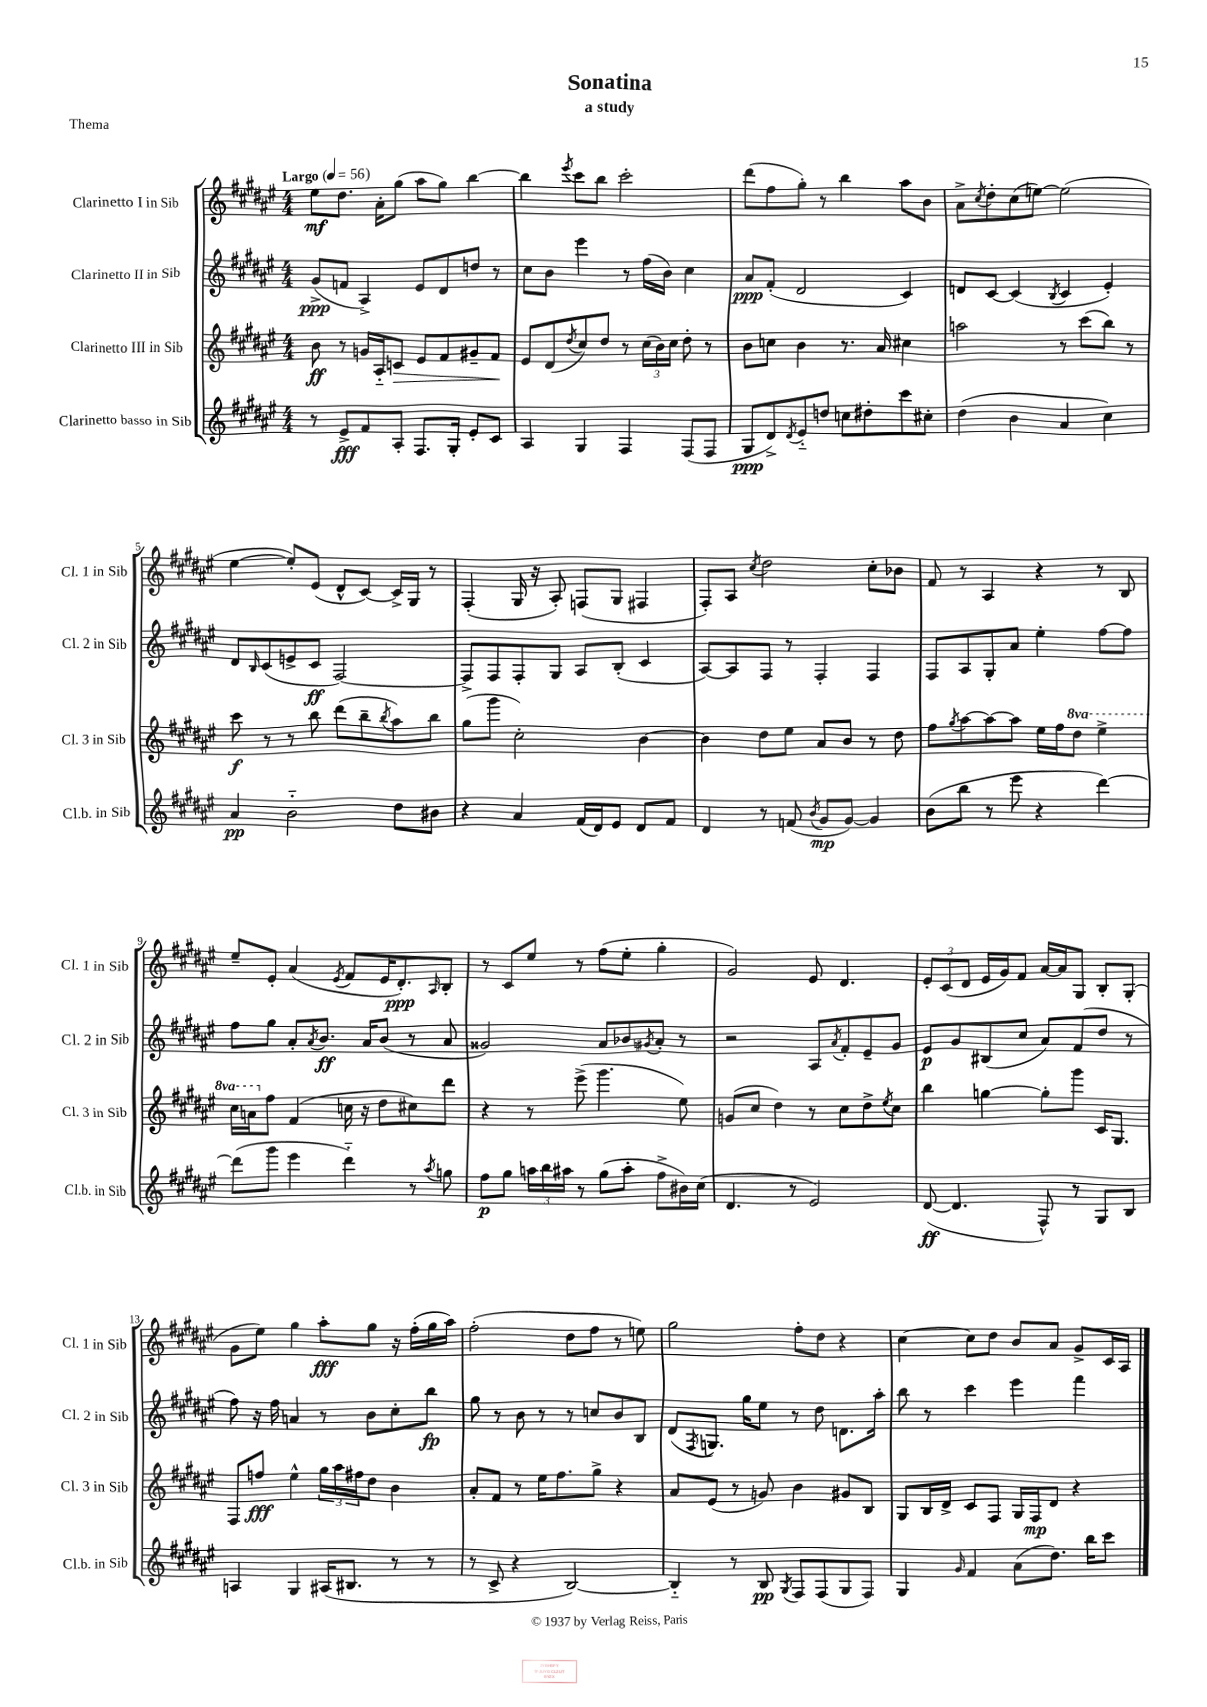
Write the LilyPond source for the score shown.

\header { title = "Sonatina" subtitle = "a study" piece = "Thema" }
<<
\new StaffGroup <<
\new Staff = "s0" \with { instrumentName = "Clarinetto I in Sib" shortInstrumentName = "Cl. 1 in Sib" } {
    \clef treble \key fis \major \numericTimeSignature \time 4/4 \tempo "Largo" 4 = 56
    eis''8\mf dis''8. ais'16-. gis''8( ais''8 gis''8) b''4~ |
    b''4 \acciaccatura { eis'''8 } cis'''8 b''8 cis'''2-. |
    dis'''8( fis''8 gis''8-.) r8 b''4 ais''8 b'8 |
    ais'8-> \acciaccatura { cis''8 } dis''8-. cis''8( e''8~) e''2( |
    eis''4~ eis''8-.) eis'8( dis'8-^ cis'8~) cis'16-> gis16 r8 |
    fis4-.( gis16 r16 ais8-.) f8( gis8 fis4 |
    fis8-.) ais8 \acciaccatura { cis''8 } dis''2 cis''8-. bes'8 |
    fis'8 r8 ais4 r4 r8 b8 |
    eis''8-- eis'8-. ais'4( \acciaccatura { eis'8 } fis'8 eis'16 dis'8.-.\ppp) \grace { ais16 } b8-. |
    r8 cis'8 eis''8 r8 fis''8( eis''8-. gis''4-. |
    gis'2) eis'8 dis'4. |
    \tuplet 3/2 { eis'8-. cis'8( dis'8 } eis'16 gis'16) fis'8 ais'16~ ais'16 gis8 b8-. gis8-.( |
    gis'8 eis''8) gis''4 ais''8-.\fff gis''8 r16 fis''16-.( gis''16 ais''16) |
    fis''2-.( dis''8 fis''8 r8 e''8) |
    gis''2 fis''8-. dis''8 r4 |
    cis''4~ cis''8 dis''8 b'8 ais'8 gis'8-> cis'16 ais16 \bar "|." |
}
\new Staff = "s1" \with { instrumentName = "Clarinetto II in Sib" shortInstrumentName = "Cl. 2 in Sib" } {
    \clef treble \key fis \major \numericTimeSignature \time 4/4
    gis'8->\ppp( f'8 ais4->) eis'8 dis'8 d''8 r8 |
    cis''8 b'8 eis'''4 r8 fis''16( b'16) cis''4 |
    ais'8\ppp fis'8-.( dis'2 cis'4) |
    d'8 cis'8~ cis'4( \acciaccatura { b8 } cis'4 eis'4-.) |
    dis'8 \grace { b16 } cis'8( e'8-> cis'8\ff fis2~) |
    fis8-> fis8 fis8-. gis8 ais8 b8-.( cis'4 |
    ais8~) ais8 fis8 r8 fis4-. fis4 |
    fis8 ais8 gis8-. ais'8 eis''4-. fis''8~ fis''8 |
    fis''8 gis''8 ais'8-. \acciaccatura { ais'8 } b'8.\ff ais'16 b'8( r8 ais'8 |
    gisis'2) ais'8 bes'8 \acciaccatura { gis'8 } ais'8-. r8 |
    r2 ais8 \acciaccatura { ais'8 } fis'8-. eis'8-- gis'8 |
    eis'8\p gis'8 bis8( cis''8 ais'8) fis'8( dis''8 r8 |
    fis''8) r16 fis''16 a'4 r8 b'8 cis''8-. b''8\fp |
    gis''8 r8 b'8 r8 r8 c''8 b'8 b8 |
    dis'8( \acciaccatura { fis8 } g8.) gis''16 eis''8 r8 dis''8 d'8. ais''16-. |
    b''8 r8 cis'''4 eis'''4 fis'''4 \bar "|." |
}
\new Staff = "s2" \with { instrumentName = "Clarinetto III in Sib" shortInstrumentName = "Cl. 3 in Sib" } {
    \clef treble \key fis \major \numericTimeSignature \time 4/4 \set Staff.ottavationMarkups = #ottavation-simple-ordinals
    b'8\ff r8 g'16 ais16-_ c'8\> eis'8 fis'8 gis'8-- fis'8\! |
    eis'8 dis'8( \acciaccatura { dis''8 } cis''8) dis''8 r8 \tuplet 3/2 { cis''16( b'16) cis''16 } dis''8-. r8 |
    b'8 c''8 b'4 r8. ais'16 cis''4 |
    a''2 r8 cis'''8( b''8) r8 |
    cis'''8\f r8 r8 b''8 dis'''8( b''8-- \acciaccatura { b''8 } ais''8) b''8 |
    gis''8( gis'''8 cis''2-.) b'4~ |
    b'4 dis''8 eis''8 ais'8 b'8 r8 dis''8 |
    fis''8 \acciaccatura { gis''8 } ais''8~ ais''8~ ais''8 eis''16 fis''16 \ottava #1 dis'''8 eis'''4-> |
    cis'''16 a''16 \ottava #0 fis''8 fis'4( c''16 r16 dis''8 cis''8) dis'''8 |
    r4 r8 eis'''8->( gis'''4. eis''8) |
    g'8( cis''8 dis''4) r8 cis''8 dis''8-> \acciaccatura { eis''8 } cis''8 |
    b''4 g''4~ g''8-. gis'''8 cis'16 gis8. |
    fis8 f''8\fff eis''4-^ \tuplet 3/2 { gis''16 ais''16 fis''16 } dis''8 b'4 |
    ais'8-. fis'8 r8 eis''16 fis''8. gis''8-> r4 |
    ais'8 eis'8( r8 g'8) b'4 gis'8 b8 |
    gis8 b16 dis'16-> cis'8 fis8 gis16 fis16\mp dis'8 r4 \bar "|." |
}
\new Staff = "s3" \with { instrumentName = "Clarinetto basso in Sib" shortInstrumentName = "Cl.b. in Sib" } {
    \clef treble \key fis \major \numericTimeSignature \time 4/4
    r8 eis'8->\fff fis'8 ais8-. fis8. gis16-. eis'8-. cis'8 |
    ais4 gis4 fis4 fis8( fis8 |
    gis8\ppp dis'8->) \acciaccatura { dis'8 } eis'8-_ d''8 c''8 dis''8-. cis'''8 cis''8-. |
    dis''4( b'4 ais'4 cis''4) |
    ais'4\pp b'2-_ dis''8 bis'8 |
    r4 ais'4 fis'16( dis'16) eis'8 dis'8 fis'8 |
    dis'4 r8 f'8( \acciaccatura { b'8 } gis'8\mp gis'8~) gis'4 |
    b'8( b''8 r8 eis'''8 r4 dis'''4~) |
    dis'''8( gis'''8 eis'''4 dis'''4-_) r8 \acciaccatura { ais''8 } g''8 |
    fis''8\p gis''8 \tuplet 3/2 { a''16 b''16 ais''16 } r8 gis''8( ais''8-. fis''8-> bis'16) cis''16( |
    dis'4. r8 eis'2) |
    dis'8~\ff( dis'4. fis8-^) r8 gis8 b8 |
    a4 gis4 ais16( bis8. r8 r8 |
    r8 cis'8-> r4 b2~) |
    b4-_ r8 b8\pp \acciaccatura { gis8 } fis8 fis8( gis8 fis8) |
    gis4 \grace { gis'16 } fis'4 ais'8( dis''8.) b''16 cis'''8 \bar "|." |
}
>>
>>
